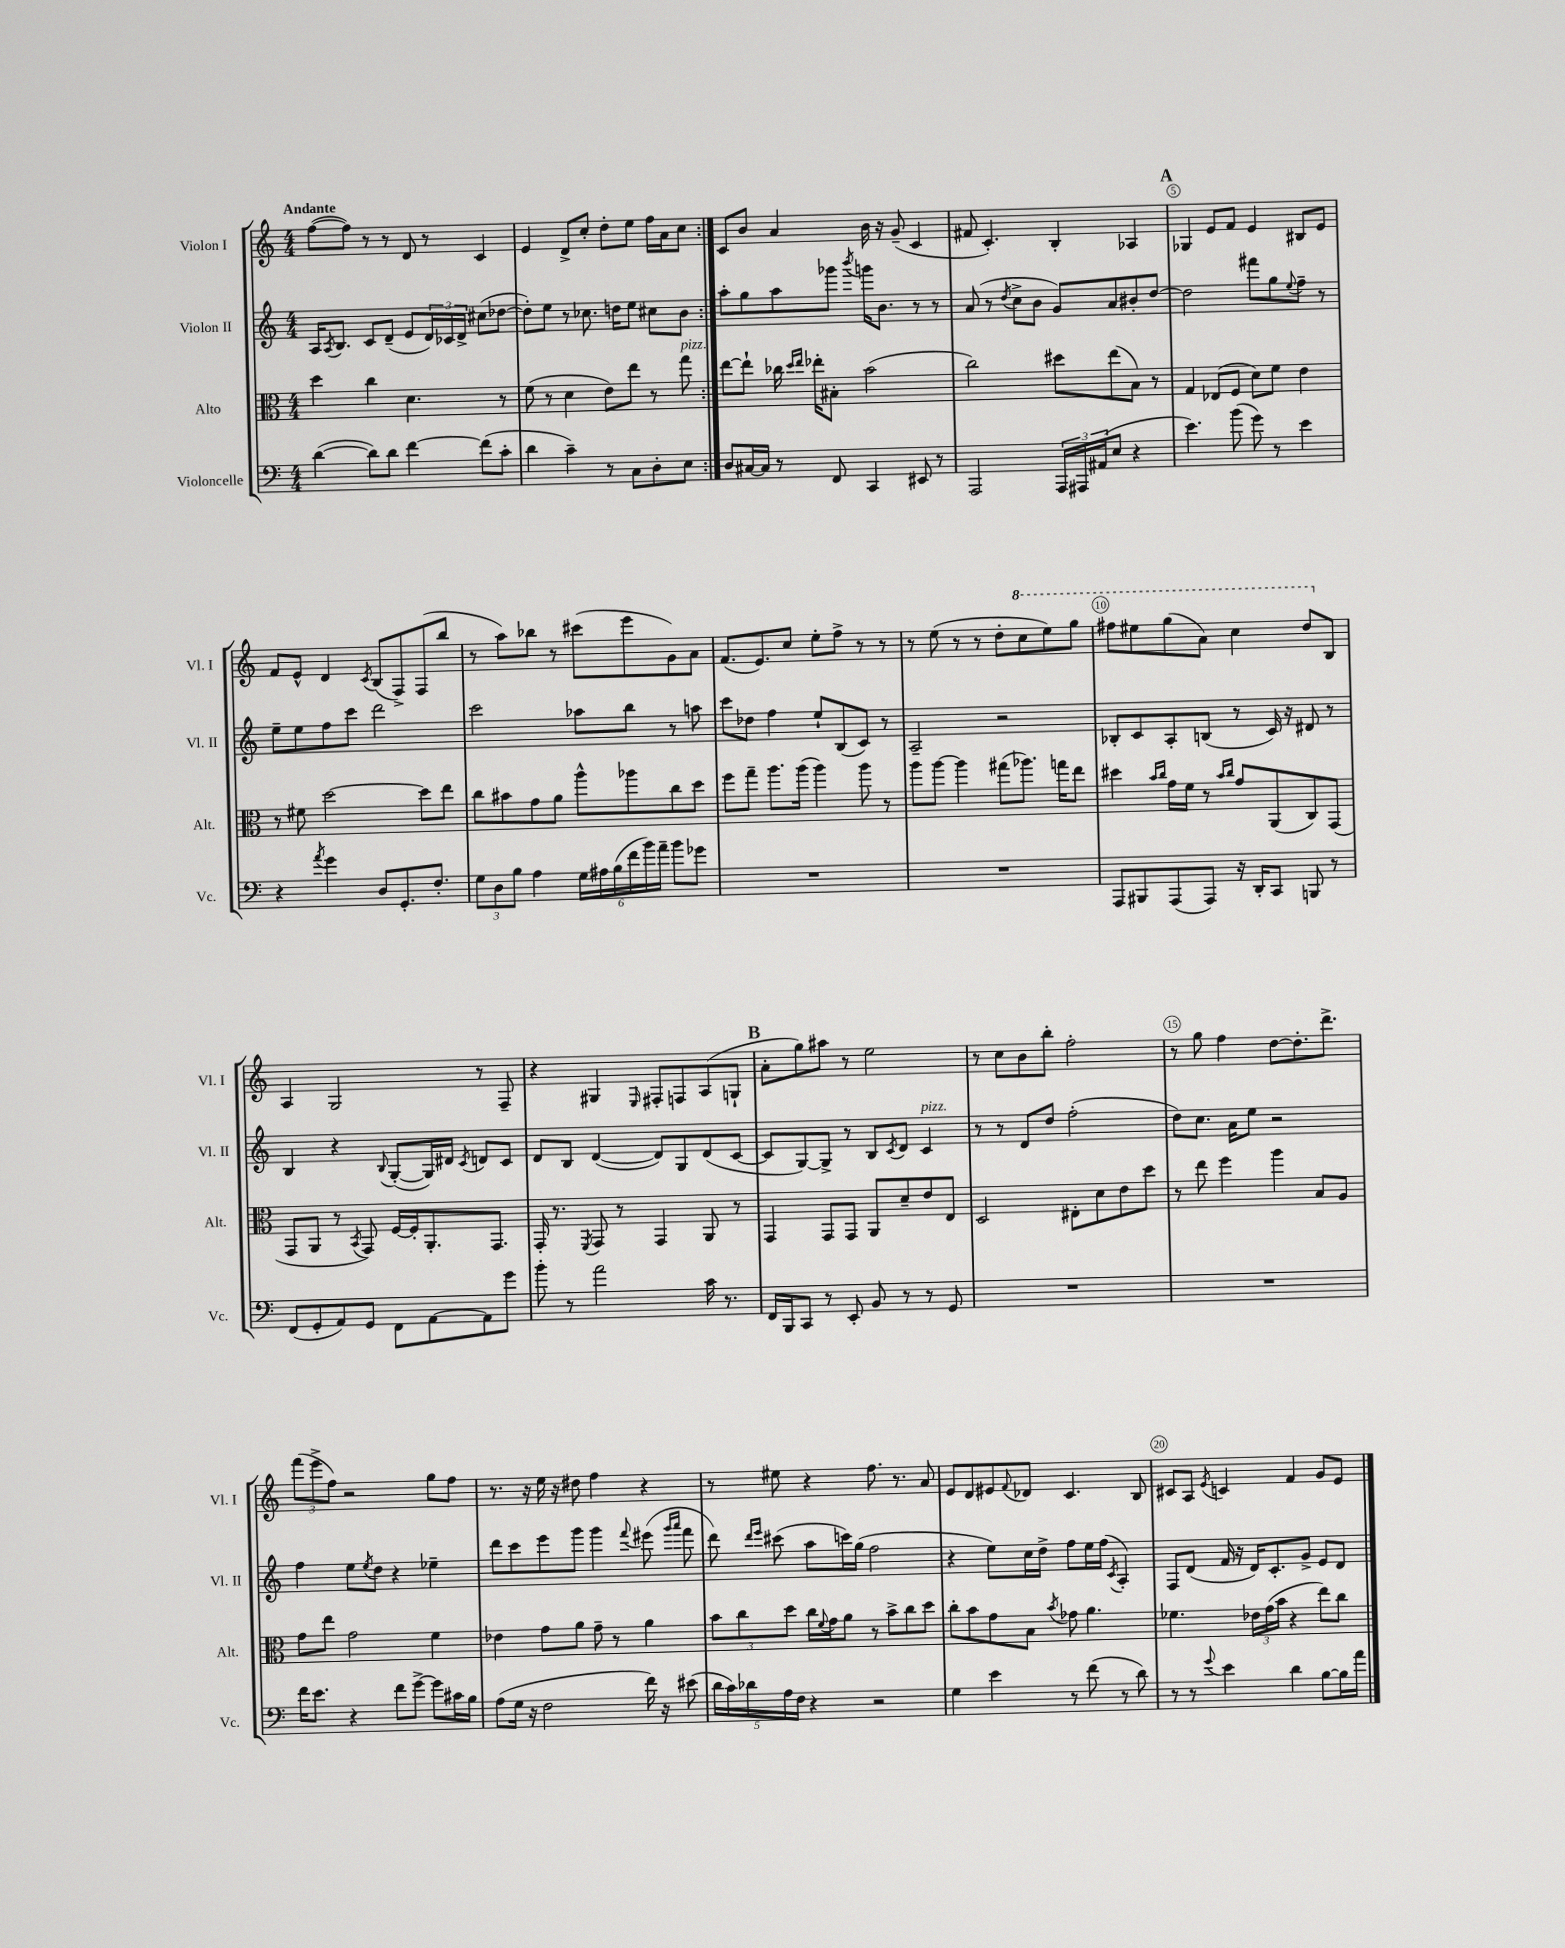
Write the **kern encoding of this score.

**kern	**kern	**kern	**kern
*staff4	*staff3	*staff2	*staff1
*clefF4	*clefC3	*clefG2	*clefG2
*k[]	*k[]	*k[]	*k[]
*M4/4	*M4/4	*M4/4	*M4/4
([4d\	4dd\	16A/LK	([8ff\L
.	.	8qA/	.
.	.	8.B/J	.
.	.	.	8ff\]J)
8d\]L)	4cc\	8c/L	8r
8d\J	.	(8d~/J	8r
[4f\	4.d\	8e/L	8d/
.	.	24d/L)	8r
.	.	24c-/	.
.	.	24d^/JJ	.
(8f\]L	.	(8cc#\L	4c/
8c'\J	8r	[8dd-\J	.
=	=	=	=
4d\	(8f\	8dd-'\]L)	4e/
.	8r	8ee\J	.
4c~\)	4d\	8r	8d^/L
.	.	8.cc-\	8cc'/J
8r	8e\L)	.	8dd'\L
.	.	16dd\LK	.
8C\L	8ee\J	8ee\J	8ee\J
8D'\	8r	8cc#\L	16ff\LL
.	.	.	16a\J
8E\J	8gg\	8b\J	8cc\J
=:|!	=:|!	=:|!	=:|!
8D/L	[8ee\L	8aa'\L	8c/L
[16C#/L	8ee`\]J	8gg\	8b/J
16C#/]JJ	.	.	.
8r	16cc-\	8aa\	4a/
.	16qqdd/LL	.	.
.	16qqee/JJ	.	.
.	16ee-'\LK	.	.
8FF/	8B#'\J	8ggg-\J	.
.	.	8qbbb/	.
4CC/	(2b\	16ggg\LK	16b\
.	.	8.b\J	16r
.	.	.	(8g~/
8EE#/	.	8r	4c/
8r	.	8r	.
=	=	=	=
2AAA/	2cc\)	(8a/	8f#/
.	.	8r	4.c'/)
.	.	8qdd/	.
.	.	8cc^\L	.
.	.	8b\J	.
24AAA/LL	8dd#\L	8g/L)	4B'/
24AAA#/	.	.	.
(24AA#/J	.	.	.
8E/J	(8ee\	8a/	.
4r	8B\J)	8b#'/	4A-/
.	8r	[8dd/J	.
=	=	=	=
4.e\)	4G/	2dd\]	4G-/
.	(8E-/L	.	8e/L
(8b\	8F/J	.	8f/J
8g\)	8d\L)	8fff#\L	4e/
8r	8f\J	8gg\	.
.	.	8qqee/	.
4e\	4e\	8ff~\J	8B#/L
.	.	8r	8e/J
=	=	=	=
4r	8r	8ee~\L	8f/L
.	8f#\	8ee\	8e^^/J
8qa/	.	.	.
4g\	[2dd\	8ff\	4d/
.	.	8ccc\J	.
.	.	.	8qc/
8D/L	.	2ddd\	(8B/L
8.GG'/	.	.	8F^/)
.	8dd\]L	.	(8F/
8.F'/J	.	.	.
.	8ee\J	.	8bb/J
=	=	=	=
12G\L	8cc\L	2ccc\	8r
12D\	.	.	.
.	8b#\	.	8aa\L)
12B\J	.	.	.
4A\	8g\	.	8bb-\J
.	8a\J	.	8r
24G\LL	8aa^^\L	8aa-\L	(8ccc#\L
24A#\	.	.	.
(24B\	.	.	.
24f\	8aa-\	8bb\J	8eee\
24b\)	.	.	.
24a~\JJ	.	.	.
8b\L	8cc\	8r	8g\)
8g-\J	8dd\J	8aa\	8a\J
=	=	=	=
1r	8ff\L	8ccc\L	(8.f/L
.	8gg~\J	8dd-\J	.
.	.	.	8.e/)
.	8.aa\L	4ff\	.
.	.	.	8cc/J
.	(16aa\Jk	.	.
.	4aa\)	8ee`/L	8ee'\L
.	.	(8B/	8ff^\J
.	8aa\	8c/J)	8r
.	8r	8r	8r
=	=	=	=
1r	8aa\L	2A~/	8r
.	[8aa\J	.	(8ee\
.	4aa\]	.	8r
.	.	.	8r
.	(8gg#\L	2r	8dd'\L
.	8.aa-\J)	.	8ccc\
.	.	.	8eee\)
.	16gg\LK	.	.
.	8ee\J	.	8ggg\J
=	=	=	=
8AAA/L	4dd#\	8B-'/L	8fff#\L
8BBB#/	.	8c/	8eee#\
.	16qqb/LL	.	.
.	16qqcc/JJ	.	.
(8AAA/	16g\LL	8A'/	(8ggg\
.	16f\JJ	.	.
8AAA/J)	8r	(8B/J	8aa\J)
.	16qqb/LL	.	.
.	16qqcc/JJ	.	.
16r	8g/L	8r	4ccc\
16DD'/LK	.	.	.
8CC/J	(8AA/	16c/)	.
.	.	16r	.
8BBB/	8C/)	8d#/	8ddd/L
8r	(8GG/J	8r	8B/J
=	=	=	=
(8FF/L	8GG/L	4B/	4A/
8GG'/	8AA/J	.	.
8AA/)	8r	4r	2G/
.	8qBB/	.	.
8GG/J	8GG/)	.	.
.	.	8qqB/	.
8FF\L	[16F/LL	([8G'/L	.
.	16F'/]J	.	.
[8AA\	8.AA'/	16G/]L)	.
.	.	16d#/JJ	.
.	.	8qc/	.
8AA\]	.	8d/L	8r
.	8.GG/J	.	.
8g\J	.	8c/J	8F~/
=	=	=	=
8b'\	16GG'/	8d/L	4r
.	8.r	.	.
8r	.	8B/J	.
.	8qFF/	.	.
2a\	8GG/	([4d/	4G#/
.	8r	.	.
.	.	.	16qqE/
.	4GG/	8d/]L)	8F#'/L
.	.	8G/	8F/
16c\	8AA/	(8d/	(8A/
8.r	.	.	.
.	8r	[8c/J	8G`/J
=	=	=	=
16FF/LL	4GG/	8c/]L	8a'\L
16BBB/J	.	.	.
8CC/J	.	[8G/)	8gg\)
8r	8GG/L	8G^/]J	8aa#\J
8EE'/	8GG/J	8r	8r
8BB/	8AA/L	8B/L	2ee\
.	.	8qc/	.
8r	8d~/	8d/J	.
8r	8e/	4c/	.
8GG/	8E/J	.	.
=	=	=	=
1r	2D/	8r	8r
.	.	8r	8cc\L
.	.	8d/L	8b\
.	.	8dd/J	8bb'\J
.	8E#'\L	(2ff'\	2ff'\
.	8d\	.	.
.	8e\	.	.
.	8dd\J	.	.
=	=	=	=
1r	8r	8dd\L)	8r
.	8ee\	8.cc\J	8gg\
.	4ff\	.	4ff\
.	.	16a\LK	.
.	.	8ee\J	.
.	4aa\	2r	[8dd\L
.	.	.	8.dd'\]
.	8B/L	.	.
.	.	.	8.ddd^\J
.	8A/J	.	.
=	=	=	=
16f\LK	8g\L	4ff\	(12fff\L
8.e\J	.	.	.
.	.	.	12eee^\
.	8ee\J	.	.
.	.	.	12ff\J)
4r	2g\	8ee\L	2r
.	.	8qee/	.
.	.	8dd\J	.
8f\L	.	4r	.
[8g^\J	.	.	.
8g\]L	4f\	4ee-~\	8gg\L
16c#\L	.	.	8ff\J
16B\JJ	.	.	.
=	=	=	=
(8A\L	4e-\	8ddd\L	8.r
16G\Jk	.	8ccc\	.
16r	.	.	16r
2F\	8g\L	8eee\	16ee\
.	.	.	16r
.	8a\J	8ggg\J	8dd#\
.	8g~\	4ggg\	4ff\
.	8r	.	.
.	.	8qqfff/	.
16f\)	4a\	(8eee#\	4r
16r	.	.	.
.	.	16qqggg/LL	.
.	.	16qqaaa/JJ	.
(8e#\	.	8fff\	.
=	=	=	=
20d\LL	12b\L	8ddd\)	8r
20c\)	.	.	.
.	12cc\	.	.
20d-\	.	.	.
.	.	16qqddd/LL	.
.	.	16qqeee/JJ	.
.	.	(8ccc#\	8ee#\
20A\	.	.	.
.	12dd\J	.	.
20F\JJ	.	.	.
4r	16cc\LL	8aa\L	4r
.	8qqf/	.	.
.	16g\J	.	.
.	8a\J	16ccc\L)	.
.	.	(16gg\JJ	.
2r	8r	2ff\	8.ff\
.	8b^\L	.	.
.	.	.	8.r
.	8cc\	.	.
.	8dd\J	.	8a/
=	=	=	=
4G\	8cc'\L	4r	8e/L
.	8b\	.	8d/
4e\	8g\	8ee\L)	8e#/
.	.	.	8qqf/
.	8B\J	16cc\L	8d-/J
.	.	16dd^\JJ	.
.	8qb/	.	.
8r	8g-\	8ff\L	4.c/
(8f\	4.a\	16ee\L	.
.	.	(16ff\JJ	.
.	.	8qc/	.
8r	.	4A'/)	.
8d\)	.	.	8B/
=	=	=	=
8r	4.f-\	8F/L	8c#/L
8r	.	(8d/J	8A/J
8qqg/	.	.	8qe/
4e\	.	16f/	4c/
.	.	16r	.
.	24e-\LL	16d/LK)	.
.	(24g\	.	.
.	.	8.c'/	.
.	24b\JJ	.	.
4d\	4r	.	4f/
.	.	8g^/J	.
[8B\L	8ee\L)	8e/L	8g/L
16B\]L	8cc\J	8d/J	8e/J
16a\JJ	.	.	.
==	==	==	==
*-	*-	*-	*-
